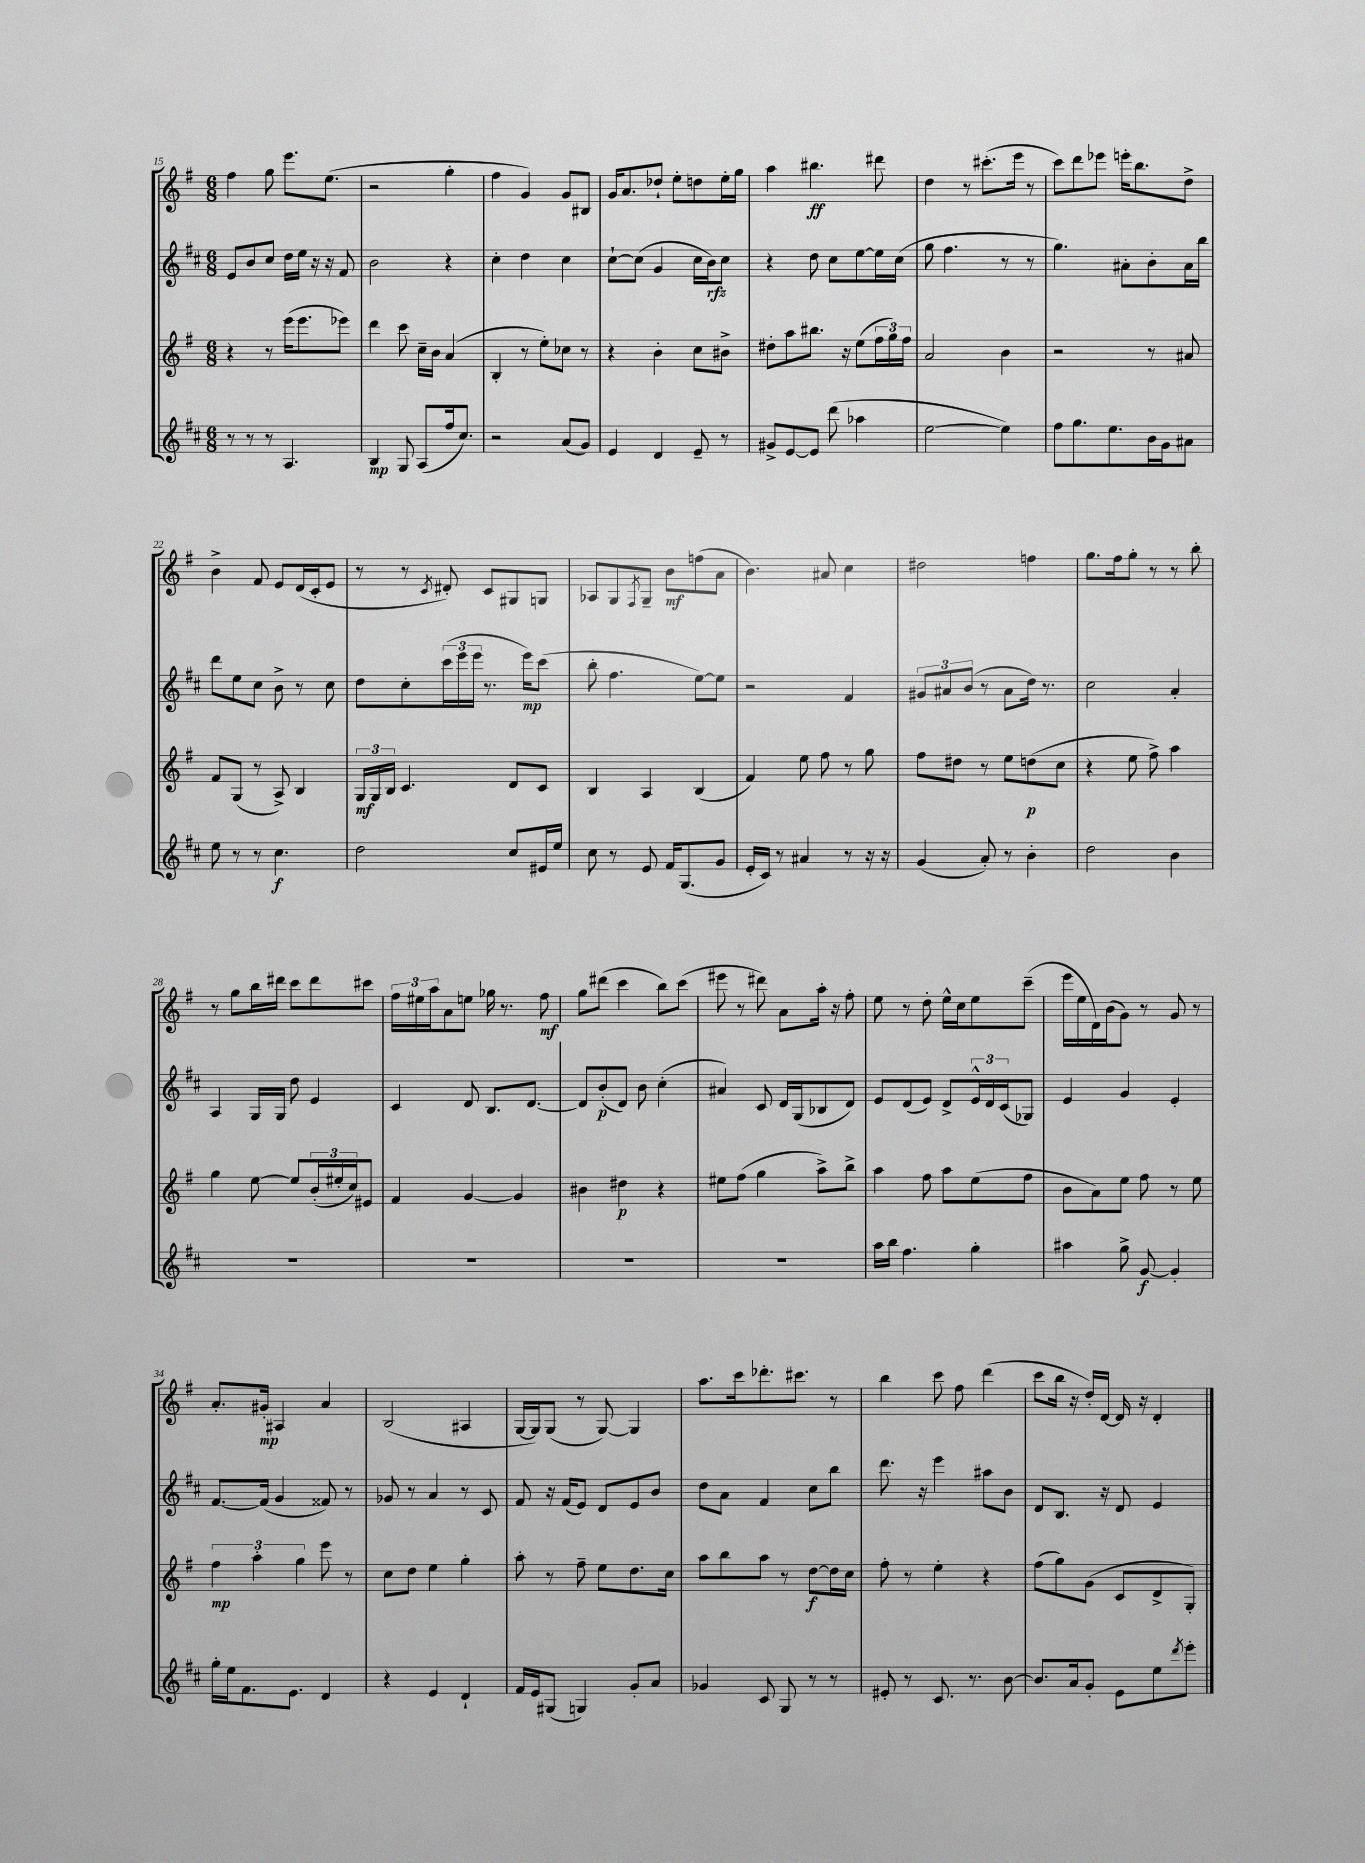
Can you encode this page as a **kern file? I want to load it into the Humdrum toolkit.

**kern	**dynam	**kern	**dynam	**kern	**dynam	**kern	**dynam
*part4	*part4	*part3	*part3	*part2	*part2	*part1	*part1
*staff4	*staff4	*staff3	*staff3	*staff2	*staff2	*staff1	*staff1
*clefG2	*	*clefG2	*	*clefG2	*	*clefG2	*
*k[f#c#]	*	*k[f#]	*	*k[f#c#]	*	*k[f#]	*
*M6/8	*	*M6/8	*	*M6/8	*	*M6/8	*
=15	=15	=15	=15	=15	=15	=15	=15
8r	.	4r	.	8e/L	.	4ff#\	.
8r	.	.	.	8b/	.	.	.
8r	.	8r	.	8cc#/J	.	8gg\	.
4.A/	.	(16eee\KL	.	16dd\LL	.	8.eee\L	.
.	.	8.eee\	.	16ee\JJ	.	.	.
.	.	.	.	16r	.	.	.
.	.	.	.	16r	.	(8.ee\J	.
.	.	8eee-X\J)	.	8f#/	.	.	.
=16	=16	=16	=16	=16	=16	=16	=16
4B/	mp	4ddd\	.	2b\	.	2r	.
8G/	.	8ccc\	.	.	.	.	.
(8A/L	.	16cc~\LL	.	.	.	.	.
.	.	16b\JJ	.	.	.	.	.
16ff#/k	.	(4a/	.	4r	.	4gg'\	.
8.cc#/J)	.	.	.	.	.	.	.
=17	=17	=17	=17	=17	=17	=17	=17
2r	.	4B'/	.	4cc#'\	.	4ff#\	.
.	.	8r	.	4dd\	.	4g/)	.
.	.	8ee'\L)	.	.	.	.	.
(8a/L	.	8cc-X\J	.	4cc#\	.	8g/L	.
8g/J)	.	8r	.	.	.	8B#X/J	.
=18	=18	=18	=18	=18	=18	=18	=18
4e/	.	4r	.	[8cc#`\L	.	16g/KL	.
.	.	.	.	.	.	8.a/	.
.	.	.	.	(8cc#\J]	.	.	.
4d/	.	4b'\	.	4g/	.	8dd-X`/J	.
.	.	.	.	.	.	8ee'\L	.
8e~/	.	8cc\L	.	16cc#\LL	.	8ddn\	.
.	.	.	.	16b\J)	rfz	.	.
8r	.	8b#X^\J	.	8cc#\J	.	16ee'\L	.
.	.	.	.	.	.	16gg\JJ	.
=19	=19	=19	=19	=19	=19	=19	=19
8g#X^/L	.	8dd#X'\L	.	4r	.	4aa\	.
[8e/	.	8aa\	.	.	.	.	.
8e/J]	.	8.bb#X\J	.	8dd\	.	4.bb#X\	ff
(8ddd\	.	.	.	8cc#\L	.	.	.
.	.	16r	.	.	.	.	.
4aa-X\	.	(8ee\L	.	[8ee\	.	.	.
.	.	24ff#\L	.	16ee\L]	.	8ddd#X\	.
.	.	24gg\)	.	.	.	.	.
.	.	.	.	(16cc#\JJ	.	.	.
.	.	24ff#\JJ	.	.	.	.	.
=20	=20	=20	=20	=20	=20	=20	=20
[2ee\	.	2a/	.	8gg\	.	4dd\	.
.	.	.	.	4.ff#\	.	.	.
.	.	.	.	.	.	8r	.
.	.	.	.	.	.	(8.ccc#X'\L	.
4ee\])	.	4b\	.	8r	.	.	.
.	.	.	.	.	.	16eee\Jk	.
.	.	.	.	8r	.	8r	.
=21	=21	=21	=21	=21	=21	=21	=21
8ff#\L	.	2r	.	4.gg\)	.	8ccc\L)	.
8.gg\	.	.	.	.	.	8ddd\	.
.	.	.	.	.	.	8eee-X\J	.
8.ee\	.	.	.	.	.	.	.
.	.	.	.	8a#X'\L	.	16eeen'\KL	.
.	.	.	.	.	.	8.bb\	.
16b\L	.	8r	.	8b'\	.	.	.
16g\J	.	.	.	.	.	.	.
8a#X\J	.	8a#X/	.	16a#\L	.	8dd^\J	.
.	.	.	.	16bb\JJ	.	.	.
!!LO:LB:g=z
=22	=22	=22	=22	=22	=22	=22	=22
8ee\	.	8f#/L	.	8ddd\L	.	4b^\	.
8r	.	(8G/J	.	8ee\	.	.	.
8r	.	8r	.	8cc#\J	.	8f#/	.
4.cc#\	f	8A^/)	.	8b^\	.	8e/L	.
.	.	4B/	.	8r	.	(16d/L	.
.	.	.	.	.	.	16c'/J	.
.	.	.	.	8cc#\	.	8e/J	.
=23	=23	=23	=23	=23	=23	=23	=23
2dd\	.	24G/LL	mf	8dd\L	.	8r	.
.	.	24G/	.	.	.	.	.
.	.	24B/JJ	.	.	.	.	.
.	.	4.c/	.	8cc#'\	.	8r	.
.	.	.	.	.	.	8qc/	.
.	.	.	.	(24ccc#\L	.	8d#X'/)	.
.	.	.	.	24eee\	.	.	.
.	.	.	.	24eee\JJ	.	.	.
.	.	.	.	8.r	.	8c/L	.
8cc#/L	.	8d/L	.	.	.	8G#X/	.
.	.	.	.	16eee\KL)	mp	.	.
16e#X/L	.	8c/J	.	(8ccc#\J	.	8Gn/J	.
16ee/JJ	.	.	.	.	.	.	.
=24	=24	=24	=24	=24	=24	=24	=24
8cc#\	.	4B/	.	8bb'\	.	8A-X/L	.
8r	.	.	.	4.ff#\	.	8G/	.
.	.	.	.	.	.	8qF#/	.
8e/	.	4A/	.	.	.	8G~/J	.
16f#/KL	.	.	.	.	.	8b\L	mf
(8.G/	.	.	.	.	.	.	.
.	.	(4B/	.	[8ee\L)	.	(8ffn\	.
8g/J	.	.	.	8ee\J]	.	8a\J	.
=25	=25	=25	=25	=25	=25	=25	=25
16e'/LL	.	4f#/)	.	2r	.	4.b\)	.
16c#/JJ)	.	.	.	.	.	.	.
8r	.	.	.	.	.	.	.
4a#X/	.	8ee\	.	.	.	.	.
.	.	8ff#\	.	.	.	8a#X/	.
8r	.	8r	.	4f#/	.	4cc\	.
16r	.	8gg\	.	.	.	.	.
16r	.	.	.	.	.	.	.
=26	=26	=26	=26	=26	=26	=26	=26
(4g/	.	8ff#\L	.	12g#X/L	.	2dd#X\	.
.	.	.	.	12a#X/	.	.	.
.	.	8dd#X\J	.	.	.	.	.
.	.	.	.	(12b/J	.	.	.
8a'/)	.	8r	.	8r	.	.	.
8r	.	8ee\L	.	8a#\L	.	.	.
4b'\	.	(8ddn\	p	16dd\Jk)	.	4ffn\	.
.	.	.	.	8.r	.	.	.
.	.	8cc\J	.	.	.	.	.
=27	=27	=27	=27	=27	=27	=27	=27
2dd\	.	4r	.	2cc#\	.	8.gg\L	.
.	.	.	.	.	.	16ff#\k	.
.	.	8ee\	.	.	.	8gg'\J	.
.	.	8ff#^\)	.	.	.	8r	.
4b\	.	4aa\	.	4a'/	.	8r	.
.	.	.	.	.	.	8bb'\	.
!!LO:LB:g=z
=28	=28	=28	=28	=28	=28	=28	=28
2.r	.	4gg\	.	4A/	.	8r	.
.	.	.	.	.	.	8gg\L	.
.	.	[8ee\	.	16G/LL	.	16bb\L	.
.	.	.	.	16G/JJ	.	16ddd#X\JJ	.
.	.	8ee/L]	.	8dd\	.	8ccc\L	.
.	.	(24b'/L	.	4e/	.	8ddd#\	.
.	.	24ee#X'/	.	.	.	.	.
.	.	24cc/J)	.	.	.	.	.
.	.	8e#X/J	.	.	.	8ccc#X\J	.
=29	=29	=29	=29	=29	=29	=29	=29
2.r	.	4f#/	.	4c#/	.	24ff#\LL	.
.	.	.	.	.	.	24ee#X\	.
.	.	.	.	.	.	24aa\J	.
.	.	.	.	.	.	8a\	.
.	.	[4g/	.	8d/	.	8een\J	.
.	.	.	.	8.B/L	.	16gg-X\	.
.	.	.	.	.	.	8.r	.
.	.	4g/]	.	.	.	.	.
.	.	.	.	[8.d/J	.	.	.
.	.	.	.	.	.	8ff#\	mf
=30	=30	=30	=30	=30	=30	=30	=30
2.r	.	4b#X\	.	8d/L]	.	8gg\L	.
.	.	.	.	(8b'/	p	(8ddd#X\J	.
.	.	4dd#X\	p	8d/J)	.	4ccc\	.
.	.	.	.	8b\	.	.	.
.	.	4r	.	(4cc#'\	.	8bb\L)	.
.	.	.	.	.	.	(8ccc\J	.
=31	=31	=31	=31	=31	=31	=31	=31
2.r	.	8ee#X\L	.	4a#X/)	.	8eee#X\	.
.	.	(8ff#\J	.	.	.	8r	.
.	.	4gg\	.	8c#/	.	8ddd#X\)	.
.	.	.	.	16d/LL	.	8a\L	.
.	.	.	.	(16G/J	.	.	.
.	.	8aa^\L)	.	8B-X/	.	16aa'\Jk	.
.	.	.	.	.	.	16r	.
.	.	8bb^\J	.	8d/J)	.	8ff#'\	.
=32	=32	=32	=32	=32	=32	=32	=32
16aa\LL	.	4aa\	.	8e/L	.	8ee\	.
16bb\JJ	.	.	.	.	.	.	.
4.ff#\	.	.	.	(8d/	.	8r	.
.	.	8ff#\	.	8e/J)	.	8dd'\	.
.	.	8aa\L	.	8d^/L	.	16ee^^\LL	.
.	.	.	.	.	.	16cc\J	.
4gg'\	.	(8ee\	.	24e^^/L	.	8ee\	.
.	.	.	.	24d/	.	.	.
.	.	.	.	(24c#/J	.	.	.
.	.	8ff#\J	.	8G-X/J)	.	(8ccc~\J	.
=33	=33	=33	=33	=33	=33	=33	=33
4aa#X\	.	8b\L	.	4e/	.	16eee\LL	.
.	.	.	.	.	.	16ee\	.
.	.	8a\)	.	.	.	16d\)	.
.	.	.	.	.	.	(16b\J	.
8gg^\	.	8ee\J	.	4g/	.	8g\J)	.
[8g/	f	8ff#\	.	.	.	8r	.
4g'/]	.	8r	.	4e'/	.	8g/	.
.	.	8ee\	.	.	.	8r	.
!!LO:LB:g=z
=34	=34	=34	=34	=34	=34	=34	=34
16gg'\LL	.	6ff#\	mp	[8.f#/L	.	8.a'/L	.
16ee\J	.	.	.	.	.	.	.
8.f#\	.	.	.	.	.	.	.
.	.	6aa'\	.	.	.	.	.
.	.	.	.	(16f#/Jk]	.	16g#X'/Jk	mp
.	.	.	.	4g/	.	4A#X/	.
8.e\J	.	.	.	.	.	.	.
.	.	6gg\	.	.	.	.	.
4d/	.	8eee\	.	8f##X/)	.	4a/	.
.	.	8r	.	8r	.	.	.
=35	=35	=35	=35	=35	=35	=35	=35
4r	.	8cc\L	.	8g-X/	.	(2B/	.
.	.	8dd\J	.	8r	.	.	.
4e/	.	4ee\	.	4a/	.	.	.
4d`/	.	4gg'\	.	8r	.	4A#X/	.
.	.	.	.	8c#/	.	.	.
=36	=36	=36	=36	=36	=36	=36	=36
16f#/LL	.	8aa'\	.	8f#/	.	[16G/LL	.
16e/J	.	.	.	.	.	16G/J])	.
(8G#X/J	.	8r	.	16r	.	(8G/J	.
.	.	.	.	(16f#/KL	.	.	.
4Gn/)	.	8ff#~\	.	8e/J)	.	8r	.
.	.	8ee\L	.	8d/L	.	[8G/)	.
8g'/L	.	8.dd\	.	8e/	.	4G/]	.
8a/J	.	.	.	8b/J	.	.	.
.	.	16cc\Jk	.	.	.	.	.
=37	=37	=37	=37	=37	=37	=37	=37
4g-X/	.	8aa\L	.	8dd\L	.	8.aa\L	.
.	.	8bb\	.	8a\J	.	.	.
.	.	.	.	.	.	16ccc\k	.
8c#/	.	8aa\J	.	4f#/	.	8.ddd-X'\	.
8G/	.	8r	.	.	.	.	.
.	.	.	.	.	.	8.ccc#X\J	.
8r	.	[8dd\L	f	8cc#\L	.	.	.
8r	.	16dd\L]	.	8bb\J	.	8r	.
.	.	16cc\JJ	.	.	.	.	.
=38	=38	=38	=38	=38	=38	=38	=38
8e#X'/	.	8ff#'\	.	8.ddd\	.	4bb\	.
8r	.	8r	.	.	.	.	.
.	.	.	.	16r	.	.	.
8.c#/	.	4ee'\	.	4eee\	.	8ccc\	.
.	.	.	.	.	.	8ff#\	.
8.r	.	.	.	.	.	.	.
.	.	4r	.	8aa#X\L	.	(4ddd\	.
[8b\	.	.	.	8b\J	.	.	.
=39	=39	=39	=39	=39	=39	=39	=39
8.b/L]	.	(8ff#\L	.	8d/L	.	8ccc\L	.
.	.	8gg\)	.	8.B/J	.	16bb\Jk	.
16a/k	.	.	.	.	.	16r	.
8g'/J	.	(8g\J	.	.	.	16dd'/LL)	.
.	.	.	.	16r	.	[16d/JJ	.
8e\L	.	8c/L	.	8d/	.	16d/]	.
.	.	.	.	.	.	16r	.
8ee\	.	8d^/	.	4e/	.	4d'/	.
8qddd/	.	.	.	.	.	.	.
8eee'\J	.	8G'/J)	.	.	.	.	.
==	==	==	==	==	==	==	==
*-	*-	*-	*-	*-	*-	*-	*-
